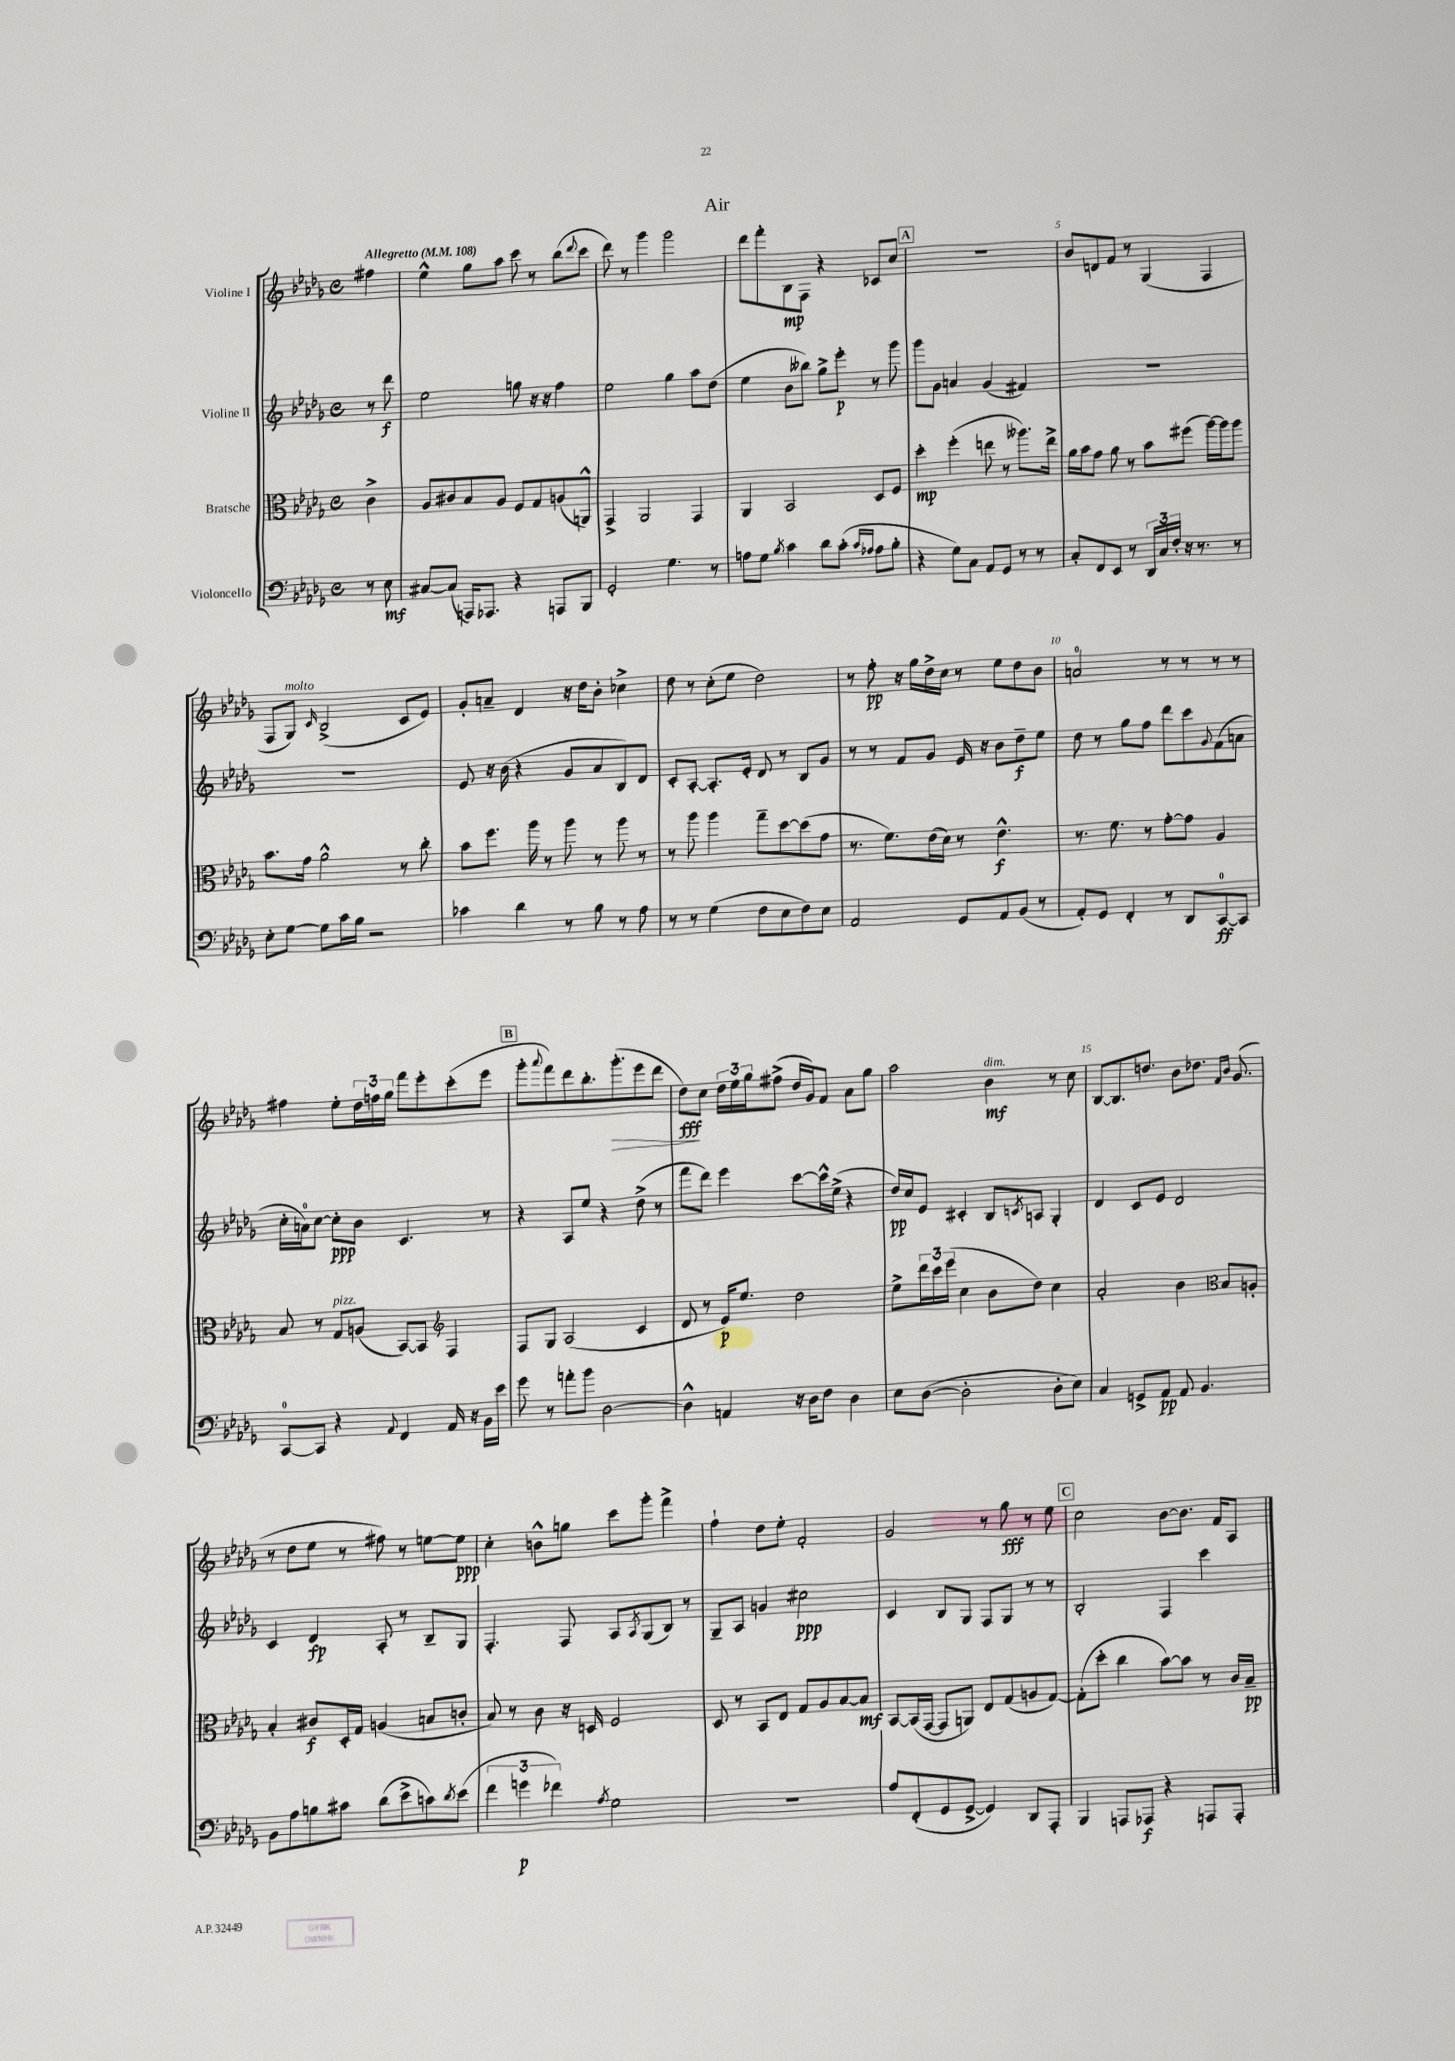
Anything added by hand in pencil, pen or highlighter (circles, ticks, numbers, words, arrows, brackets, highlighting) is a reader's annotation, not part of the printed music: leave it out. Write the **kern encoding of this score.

**kern	**kern	**kern	**kern
*staff4	*staff3	*staff2	*staff1
*clefF4	*clefC3	*clefG2	*clefG2
*k[b-e-a-d-g-]	*k[b-e-a-d-g-]	*k[b-e-a-d-g-]	*k[b-e-a-d-g-]
*M4/4	*M4/4	*M4/4	*M4/4
*met(c)	*met(c)	*met(c)	*met(c)
*MM108	*MM108	*MM108	*MM108
8r	4c^	8r	4ff#
8E-	.	8ddd-	.
=	=	=	=
[8C#	8A-	2ee-	4ee-^^
(8C#]	8c#	.	.
16AAA)	8B-	.	8gg-
8.AAA-	.	.	.
.	8A-	.	8aa-
4r	8F	8gg	8ccc
.	8G-	16r	8r
.	.	16r	.
8AAA	(8A	4ff	(8bb-
.	.	.	8qqddd-
8BBB-	8AA^^)	.	8ccc
=	=	=	=
2GG-'	4GG-^	2ee-	8ddd-)
.	.	.	8r
.	2AA-	.	4ggg-
4.G-	.	4gg-	2ggg-
.	4GG-	8aa-	.
8r	.	(8dd-	.
=	=	=	=
8A	4AA-	4ee-	8ddd-
8G-	.	.	8fff'
8qB-	.	.	.
4c	2BB-	8b-	8B-
.	.	8bb--)	8F
8d-	.	8gg-^	4r
(8c'	.	8eee-'	.
16qqc	.	.	.
16qqA-	.	.	.
8A-	8D-	8r	8c-
8B-'	8F	8ggg-	8cc
=	=	=	=
4r	4dd-'	8ggg-	1r
.	.	8g-	.
8G-)	(4ff'	4a	.
8C	.	.	.
8AA-	8ee	(4g-	.
8GG-	8r	.	.
8r	8.aa--)	4f#)	.
8r	.	.	.
.	16ee^	.	.
=	=	=	=
8C'	16a-	1r	8b-
.	16b-	.	.
8FF	8g-	.	8d
8EE-	8a-	.	8f
8r	8r	.	8r
24DD-	8b-	.	(4G-
24C	.	.	.
24F'	.	.	.
16r	(8ff#	.	.
8.r	.	.	.
.	[16aa-)	.	4F
.	16aa-]	.	.
8r	8aa-	.	.
=	=	=	=
8E-'	8.b-	1r	8F
[8G-	.	.	8G-)
.	16g-	.	.
.	.	.	16qqc
8G-]	2a-^^	.	(2B-^
16c	.	.	.
16B-	.	.	.
2r	.	.	.
.	8r	.	8c
.	8cc'	.	8e-)
=	=	=	=
4c-	8b-	8e-	8g-'
.	8.ff	16r	8a~
.	.	(16b-	.
4d-	.	4r	4d-
.	16aa-	.	.
.	8r	.	.
8r	8aa-	8g-	16r
.	.	.	16dd-
8B-	8r	8a-	8b-'
8r	8aa-	8B-)	4cc-^
8A-	8r	8d-	.
=	=	=	=
8r	8r	8c'	8dd-
8r	8aa-	[8A-'	8r
(4G-	4aa-	8.A-']	(8cc'
.	.	.	8ee-
.	.	16e-'	.
8F	8gg-~	8d-	2dd-)
8E-	[8dd-	8r	.
8F)	(8dd-]	8B-	.
8E-	8g-	8g-	.
=	=	=	=
2AA-	8.r	8r	8r
.	.	8r	8ff'
.	8.f)	.	.
.	.	8f	16r
.	.	.	16gg-
.	(16e-	8g-	16dd-^
.	16d-)	.	16cc
8GG-	8r	16e-	8r
.	.	16r	.
8AA-	4.e-^^	8b-	8ee-
(8BB-	.	8dd-~	8dd-
8r	.	8ee-	8b-
=	=	=	=
8AA-')	8.r	8dd-	2a
8GG-	.	8r	.
.	8.f	.	.
4FF'	.	8gg-	.
.	8r	8ff	.
8r	[8g-'	8ddd-	8r
8DD-	8g-]	8ccc	8r
.	.	8qqg-	.
[8CC	4A-	(8f	8r
8CC]	.	8a	8r
=	=	=	=
[8CC	8B-	16cc'	4ff#
.	.	16a)	.
8CC]	8r	[8cc	.
4r	8G-	8cc']	8ee-'
.	(8A	8b-	24dd-
.	.	.	24ff
.	.	.	24gg-
8qqAA-	.	.	.
4FF	[8BB-)	4.c	8fff
.	8BB-]	.	8eee-'
*	*clefG2	*	*
16AA-	4F	.	(8ccc'
16r	.	.	.
16BB-	.	8r	8eee-
16e-	.	.	.
=	=	=	=
8g-	8F	4r	8ggg-'
.	.	.	8qqaaa-
8r	8G-	.	8fff)
8a'	(2A-	8A-	8ddd-
8b-	.	8ee-	8.bb-'
[2D-	.	4r	.
.	.	.	(8.ggg-'
.	4c	(8dd-^	8eee-
.	.	8r	8ddd-
=	=	=	=
4D-^^]	8d-	8fff	8dd-)
.	8r	8ddd-)	8cc
4AA	16e-)	4eee-	24dd-
.	.	.	24ee-
.	8.ee-	.	.
.	.	.	24gg-
.	.	.	(8ff#^
16r	2dd-	[8ccc	16dd-
16D-	.	.	16g-)
8F	.	16ccc^^]	8f
.	.	(16ee-^	.
4D-	.	4r	8a-
.	.	.	8gg-
=	=	=	=
8E-	8ee-^	16dd-)	2aa-
.	.	16cc	.
([8D-	24ddd-	8e-	.
.	24ccc	.	.
.	(24eee-	.	.
2D-']	4cc	4c#'	.
.	8b-	8B-	4b-
.	.	8qc	.
.	8dd-)	8A	.
8D-'	4cc	4G-'	8r
8E-)	.	.	8cc
=	=	=	=
4C	2a-'	4d-	[8B-
.	.	.	8.B-]
8GG^	.	8c	.
.	.	.	8.dd
8AA-	.	8e-	.
8AA-	4b-	2d-	8b-
4.BB-	.	.	8.dd-
*	*clefC3	*	*
.	8B-	.	.
.	.	.	16qqf
.	.	.	16qqb-
.	.	.	(8.g-
.	8A'	.	.
=	=	=	=
8BB-	4B-'	4c	8r
8A-	.	.	8dd-
8B	8c#	4d-	8ee-
8c#	16D-'	.	8r
.	16G-	.	.
(8d-	(4A	8A-'	8ff#)
8e-^	.	8r	8r
8c)	8B	8B-~	[8ee
8qd-	.	.	.
(8e-	8c'	8G-	8ee]
=	=	=	=
6f	8B-)	4.F'	4cc'
.	8r	.	.
6g	.	.	.
.	8c	.	8b^^
6f-)	.	.	.
.	16r	8F	8gg
.	16D	.	.
8qA-	.	.	.
2G-	2F	8A-	8ccc
.	.	8qA-	.
.	.	(8G-	8ggg-'
.	.	8B-)	4fff^
.	.	8r	.
=	=	=	=
1r	8D-	8G-~	4ff`
.	8r	8A-	.
.	8BB-	4g	8dd-
.	8E-	.	8ee-'
.	8G-	2cc#	2f'
.	8A-	.	.
.	[8B-	.	.
.	8B-]	.	.
=	=	=	=
8A-	[8BB-	4c	2g-
(8FF'	(16BB-]	.	.
.	[16GG-	.	.
8GG-	8GG-]	8B-	.
[8GG-^	8AA)	8G-	.
4GG-])	8E-	8F	8r
.	(8G-	8G-	8gg-
8DD-	8A	8r	8r
8AAA-'	[8G-)	8r	8ee-
=	=	=	=
4BBB-	(8G-']	2B-'	2cc
.	8dd-'	.	.
8AAA	4cc	.	.
8AAA-	.	.	.
4r	[8b-)	4F	[8b-
.	8b-]	.	8.b-]
8AAA	8r	4ccc	.
.	.	.	16f
8AAA'	16c	.	8A-
.	16B-~	.	.
==	==	==	==
*-	*-	*-	*-
